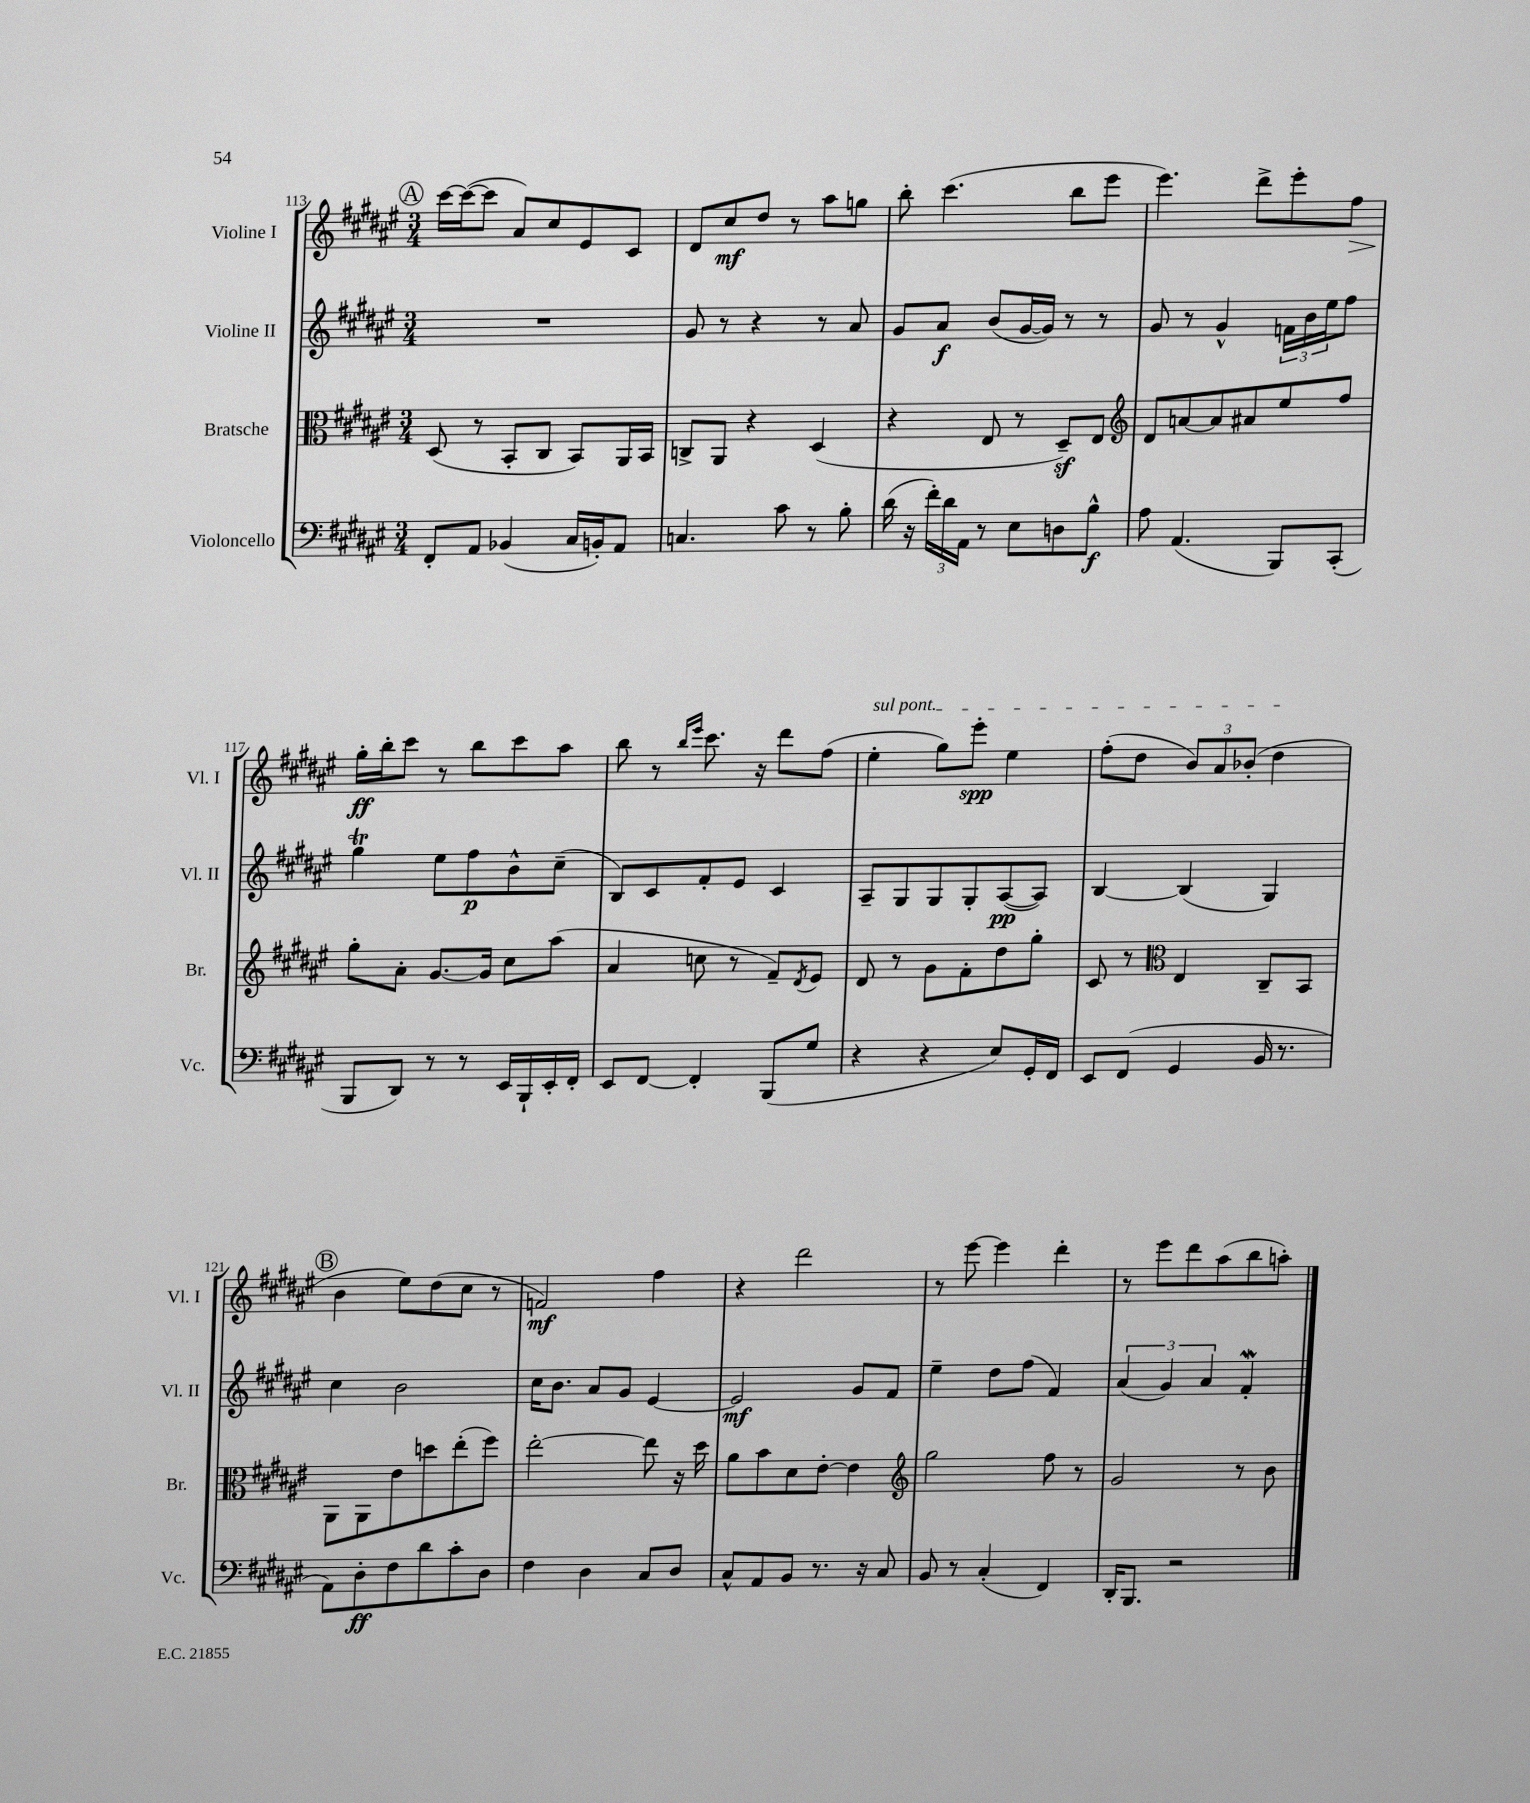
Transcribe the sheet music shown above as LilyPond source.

<<
\new StaffGroup <<
\new Staff = "s0" \with { instrumentName = "Violine I" shortInstrumentName = "Vl. I" } {
    \clef treble \key fis \major \numericTimeSignature \time 3/4
    \mark \markup { \circle "A" } cis'''16~ cis'''16~( cis'''8 ais'8) cis''8 eis'8 cis'8 |
    dis'8 cis''8\mf dis''8 r8 ais''8 g''8 |
    b''8-. cis'''4.( b''8 eis'''8 |
    eis'''4.) dis'''8-> eis'''8-. fis''8\> |
    gis''16-.\ff\! b''16-. cis'''8 r8 b''8 cis'''8 ais''8 |
    b''8 r8 \grace { b''16 eis'''16 } cis'''8. r16 dis'''8 fis''8( |
    \once \override TextSpanner.bound-details.left.text = \markup { \italic "sul pont." } eis''4-.\startTextSpan gis''8) eis'''8-.\spp eis''4 |
    fis''8-.( dis''8 \tuplet 3/2 { b'8) ais'8 bes'8-.( } dis''4\stopTextSpan |
    \mark \markup { \circle "B" } b'4 eis''8) dis''8( cis''8 r8 |
    f'2\mf) fis''4 |
    r4 dis'''2 |
    r8 eis'''8~ eis'''4 dis'''4-. |
    r8 eis'''8 dis'''8 ais''8( b''8 a''8-.) \bar "|." |
}
\new Staff = "s1" \with { instrumentName = "Violine II" shortInstrumentName = "Vl. II" } {
    \clef treble \key fis \major \numericTimeSignature \time 3/4
    \mark \markup { \circle "A" } R2. |
    gis'8 r8 r4 r8 ais'8 |
    gis'8 ais'8\f b'8( gis'16~ gis'16) r8 r8 |
    gis'8 r8 gis'4-^ \tuplet 3/2 { f'16 b'16 eis''16 } fis''8 |
    gis''4\trill eis''8 fis''8\p b'8-^ cis''8--( |
    b8) cis'8 fis'8-. eis'8 cis'4 |
    ais8-- gis8 gis8 gis8-. ais8~\pp( ais8) |
    b4~ b4( gis4) |
    \mark \markup { \circle "B" } cis''4 b'2 |
    cis''16 b'8. ais'8 gis'8 eis'4~ |
    eis'2\mf gis'8 fis'8 |
    eis''4-- dis''8 fis''8( fis'4) |
    \tuplet 3/2 { ais'4( gis'4) ais'4 } fis'4-.\mordent \bar "|." |
}
\new Staff = "s2" \with { instrumentName = "Bratsche" shortInstrumentName = "Br." } {
    \clef alto \key fis \major \numericTimeSignature \time 3/4
    \mark \markup { \circle "A" } dis8( r8 b,8-. cis8 b,8) ais,16 b,16 |
    c8-> ais,8 r4 dis4( |
    r4 eis8 r8 dis8--\sf) eis8 |
    \clef treble dis'8 a'8~ a'8 ais'8 eis''8 fis''8 |
    gis''8-. ais'8-. gis'8.~ gis'16 cis''8 ais''8( |
    ais'4 c''8 r8 fis'8--) \acciaccatura { dis'8 } eis'8 |
    dis'8 r8 gis'8 fis'8-. dis''8 gis''8-. |
    cis'8 r8 \clef alto eis4 cis8-- b,8 |
    \mark \markup { \circle "B" } ais,8 ais,8 eis'8 d''8 eis''8-.( fis''8) |
    eis''2~-. eis''8 r16 dis''16 |
    ais'8 b'8 dis'8 eis'8~-. eis'4 |
    \clef treble gis''2 fis''8 r8 |
    gis'2 r8 b'8 \bar "|." |
}
\new Staff = "s3" \with { instrumentName = "Violoncello" shortInstrumentName = "Vc." } {
    \clef bass \key fis \major \numericTimeSignature \time 3/4
    \mark \markup { \circle "A" } fis,8-. ais,8 bes,4( cis16 b,16-.) ais,8 |
    c4. cis'8 r8 b8-. |
    dis'16( r16 \tuplet 3/2 { fis'16-.) dis'16 ais,16 } r8 eis8 d8 b8-^\f |
    ais8 ais,4.( b,,8) cis,8-.( |
    b,,8 dis,8) r8 r8 eis,16 b,,16-! eis,16-. fis,16-. |
    eis,8 fis,8~ fis,4-. b,,8( gis8 |
    r4 r4 eis8) gis,16-. fis,16 |
    eis,8 fis,8( gis,4 b,16 r8. |
    \mark \markup { \circle "B" } ais,8) dis8-.\ff fis8 dis'8 cis'8-. dis8 |
    fis4 dis4 cis8 dis8 |
    cis8-^ ais,8 b,8 r8. r16 cis8 |
    b,8 r8 cis4-.( fis,4) |
    dis,16-. b,,8. r2 \bar "|." |
}
>>
>>
\layout { \context { \Score currentBarNumber = #113 } }
